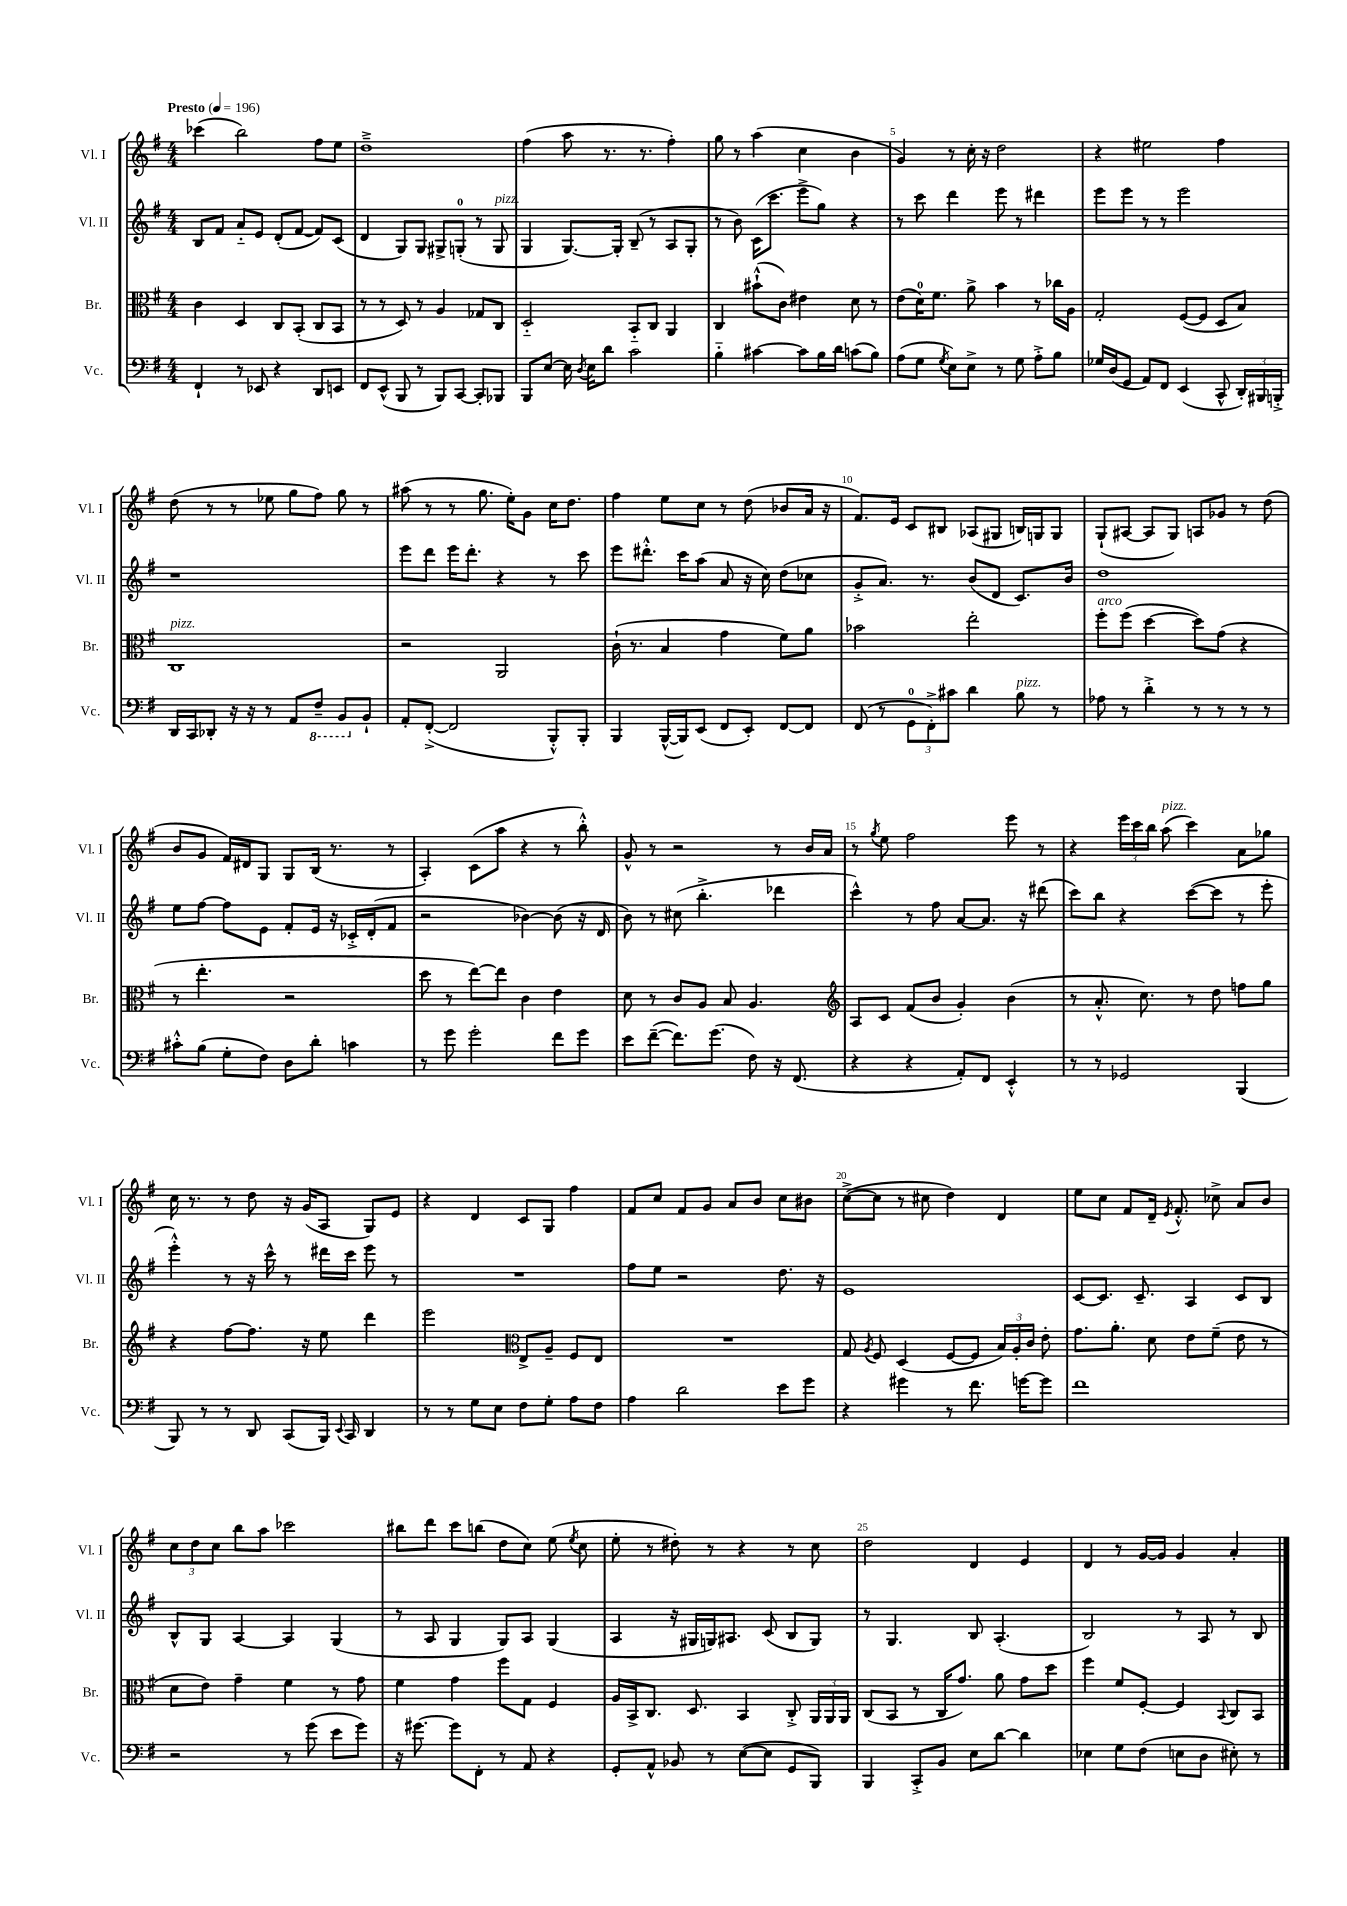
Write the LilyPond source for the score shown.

<<
\new StaffGroup <<
\new Staff = "s0" \with { instrumentName = "Vl. I" shortInstrumentName = "Vl. I" } {
    \clef treble \key g \major \numericTimeSignature \time 4/4 \tempo "Presto" 4 = 196
    \autoBeamOff ces'''4( b''2) fis''8[ e''8] |
    d''1---> |
    fis''4( a''8 r8. r8. fis''4-.) |
    g''8 r8 a''4( c''4 b'4 |
    g'4) r8 c''16-. r16 d''2 |
    r4 eis''2 fis''4 |
    d''8( r8 r8 ees''8 g''8[ fis''8]) g''8 r8 |
    ais''8( r8 r8 g''8. e''16[-.) g'8] c''16[ d''8.] |
    fis''4 e''8[ c''8] r8 d''8( bes'8[ a'16] r16 |
    fis'8.[) e'16] c'8[ bis8] aes8[( gis8] b16[) g16 g8] |
    g8[-!( ais8]~ ais8[ g8]) a8[ ges'8] r8 d''8( |
    b'8[ g'8] fis'16[) dis'16 g8] g8[ b16]( r8. r8 |
    a4-.) c'8[( a''8] r4 r8 b''8-.-^) |
    g'8-^ r8 r2 r8 b'16[ a'16] |
    r8 \acciaccatura { g''8 } e''8 fis''2 e'''8 r8 |
    r4 \tuplet 3/2 { e'''16[ c'''16 b''16] } a''8^\markup { \italic "pizz." }( c'''4) a'8[ ges''8] |
    c''16 r8. r8 d''8 r16 g'16[( a8] g8[) e'8] |
    r4 d'4 c'8[ g8] fis''4 |
    fis'8[ c''8] fis'8[ g'8] a'8[ b'8] c''8[ bis'8] |
    c''8[~->( c''8] r8 cis''8 d''4) d'4 |
    e''8[ c''8] fis'8[ d'16]-- \acciaccatura { e'8 } fis'8.-.-^ ces''8-> a'8[ b'8] |
    \tuplet 3/2 { c''8[ d''8 c''8] } b''8[ a''8] ces'''2 |
    bis''8[ d'''8] c'''8[ b''8]( d''8[ c''8]) e''8( \acciaccatura { e''8 } c''8 |
    e''8-. r8 dis''8-.) r8 r4 r8 c''8 |
    d''2 d'4 e'4 |
    d'4 r8 g'16[~ g'16] g'4 a'4-. \bar "|." |
}
\new Staff = "s1" \with { instrumentName = "Vl. II" shortInstrumentName = "Vl. II" } {
    \clef treble \key g \major \numericTimeSignature \time 4/4
    \autoBeamOff b8[ fis'8] a'8[-_ e'8] d'8[-.( fis'8]~ fis'8[) c'8]( |
    d'4 g8[) g8] gis8[-> g8]-0-.( r8 g8^\markup { \italic "pizz." } |
    g4 g8.[~) g16]-. b8--( r8 a8[ g8]-. |
    r8 b'8) c'16[( c'''8.] e'''8[-> g''8]) r4 |
    r8 c'''8 d'''4 e'''8 r8 dis'''4 |
    e'''8[ e'''8] r8 r8 e'''2 |
    r1 |
    e'''8[ d'''8] e'''16[ d'''8.]-. r4 r8 c'''8 |
    e'''8[ dis'''8.]-.-^ c'''16[ a''8]( a'8 r16 c''16) d''8[( ces''8] |
    g'8[-.-> a'8.]) r8. b'8[( d'8] c'8.[) b'16] |
    d''1 |
    e''8[ fis''8]~ fis''8[ e'8] fis'8[-. e'16] r16 ces'16[-.-> d'16-.( fis'8] |
    r2 bes'4~) bes'8( r16 d'16 |
    b'8) r8 cis''8( b''4.-.-> des'''4 |
    c'''4-^) r8 fis''8 a'8[~ a'8.] r16 dis'''8( |
    c'''8[) b''8] r4 c'''8[~( c'''8] r8 e'''8-. |
    e'''4-.-^) r8 r16 c'''16-^ r8 dis'''16[ c'''16] e'''8 r8 |
    R1 |
    fis''8[ e''8] r2 d''8. r16 |
    e'1 |
    c'8[~ c'8.] c'8.-- a4 c'8[ b8] |
    b8[-^ g8] a4~ a4 g4( |
    r8 a8 g4 g8[) a8] g4( |
    a4 r16 gis16[ g16) ais8.] c'8( b8[ g8]) |
    r8 g4. b8 a4.-.( |
    b2) r8 a8 r8 b8 \bar "|." |
}
\new Staff = "s2" \with { instrumentName = "Br." shortInstrumentName = "Br." } {
    \clef alto \key g \major \numericTimeSignature \time 4/4
    \autoBeamOff c'4 d4 c8[ b,8]-.( c8[ b,8] |
    r8 r8 d8) r8 a4 ges8[ c8] |
    d2-_ b,8[-_ c8] a,4 |
    c4 bis'8[-!-^( c'8]) eis'4 d'8 r8 |
    e'8[( d'16-0) fis'8.] a'8-> b'4 r8 ces''16[ a16] |
    g2-. fis8[~( fis8] d8[ b8]) |
    c1^\markup { \italic "pizz." } |
    r2 a,2 |
    c'16-!( r8. b4 g'4 fis'8[) a'8] |
    bes'2 e''2-. |
    fis''8[-.^\markup { \italic "arco" } fis''8]( d''4~ d''8[) g'8]( r4 |
    r8 e''4.-. r2 |
    d''8 r8 e''8[~) e''8] c'4 e'4 |
    d'8 r8 c'8[ a8] b8 a4. |
    \clef treble a8[ c'8] fis'8[( b'8] g'4-.) b'4( |
    r8 a'8.-.-^ c''8.) r8 d''8 f''8[ g''8] |
    r4 fis''8[~ fis''8.] r16 e''8 d'''4 |
    e'''2 \clef alto e8[-> a8]-- fis8[ e8] |
    R1 |
    g8 \acciaccatura { a8 } fis8 d4( fis8[~ fis8] \tuplet 3/2 { b16[) a16-. c'16] } e'8-. |
    g'8.[ a'8.]-. d'8 e'8[ fis'8]--( e'8 r8 |
    d'8[ e'8]) g'4-- fis'4 r8 g'8 |
    fis'4 g'4 fis''8[ g8] fis4 |
    a16[ b,16-> c8.] d8. b,4 c8-.-> \tuplet 3/2 { a,16[ a,16 a,16] } |
    c8[( b,8] r8 c16[ g'8.]) a'8 g'8[ d''8] |
    fis''4 fis'8[ fis8]~-. fis4 \appoggiatura { b,8 } c8[ b,8] \bar "|." |
}
\new Staff = "s3" \with { instrumentName = "Vc." shortInstrumentName = "Vc." } {
    \clef bass \key g \major \numericTimeSignature \time 4/4
    \autoBeamOff fis,4-! r8 ees,8 r4 d,8[ e,8] |
    fis,8[ e,8]-^( b,,8 r8 b,,8[) c,8]~ c,8[-. bes,,8] |
    b,,8[ e8]~ e16 \acciaccatura { d8 } e16[ d'8] c'2 |
    b4-_ cis'4~ cis'8[ b16 d'16] c'8[( b8]) |
    a8[( g8] \acciaccatura { g8 } e8[) e8]-> r8 g8 a8[-.-> b8] |
    ges16[ d16( g,8] a,8[) fis,8] e,4( c,8-^ \tuplet 3/2 { d,16[-.) bis,,16 b,,16]-.-> } |
    d,16[ c,16 des,8]-. r16 r16 r8 a,8[ \ottava #-1 fis,8]-- b,,8[ \ottava #0 b,8]-! |
    a,8[-. fis,8]~-.->( fis,2 b,,8[-.-^) b,,8]-. |
    b,,4 b,,16[~-^( b,,16) e,8]( fis,8[ e,8]-.) fis,8[~ fis,8] |
    fis,8( r8 \tuplet 3/2 { g,8[-0 fis,8-.->) cis'8] } d'4 b8^\markup { \italic "pizz." } r8 |
    aes8 r8 d'4-.-> r8 r8 r8 r8 |
    cis'8[-.-^ b8]( g8[-. fis8]) d8[ d'8]-. c'4 |
    r8 g'8 g'2-. fis'8[ g'8] |
    e'8[ fis'8]~--( fis'8.[) g'8.]( fis8) r16 fis,8.( |
    r4 r4 a,8[-.) fis,8] e,4-.-^ |
    r8 r8 ges,2 b,,4( |
    b,,8) r8 r8 d,8 c,8[( b,,16]) \appoggiatura { e,8 } c,16 d,4 |
    r8 r8 g8[ e8] fis8[ g8]-. a8[ fis8] |
    a4 d'2 e'8[ g'8] |
    r4 gis'4 r8 fis'8. g'16[~ g'8] |
    fis'1 |
    r2 r8 g'8( e'8[ g'8]) |
    r16 gis'8.~ gis'8[ fis,8]-. r8 a,8 r4 |
    g,8[-. a,8]-^ bes,8 r8 e8[~( e8] g,8[ b,,8]) |
    b,,4 c,8[-.-> b,8] e8[ d'8]~ d'4 |
    ees4 g8[ fis8]( e8[ d8] eis8-.) r8 \bar "|." |
}
>>
>>
\layout { \context { \Score \override BarNumber.break-visibility = ##(#f #t #t) barNumberVisibility = #(every-nth-bar-number-visible 5) } }
